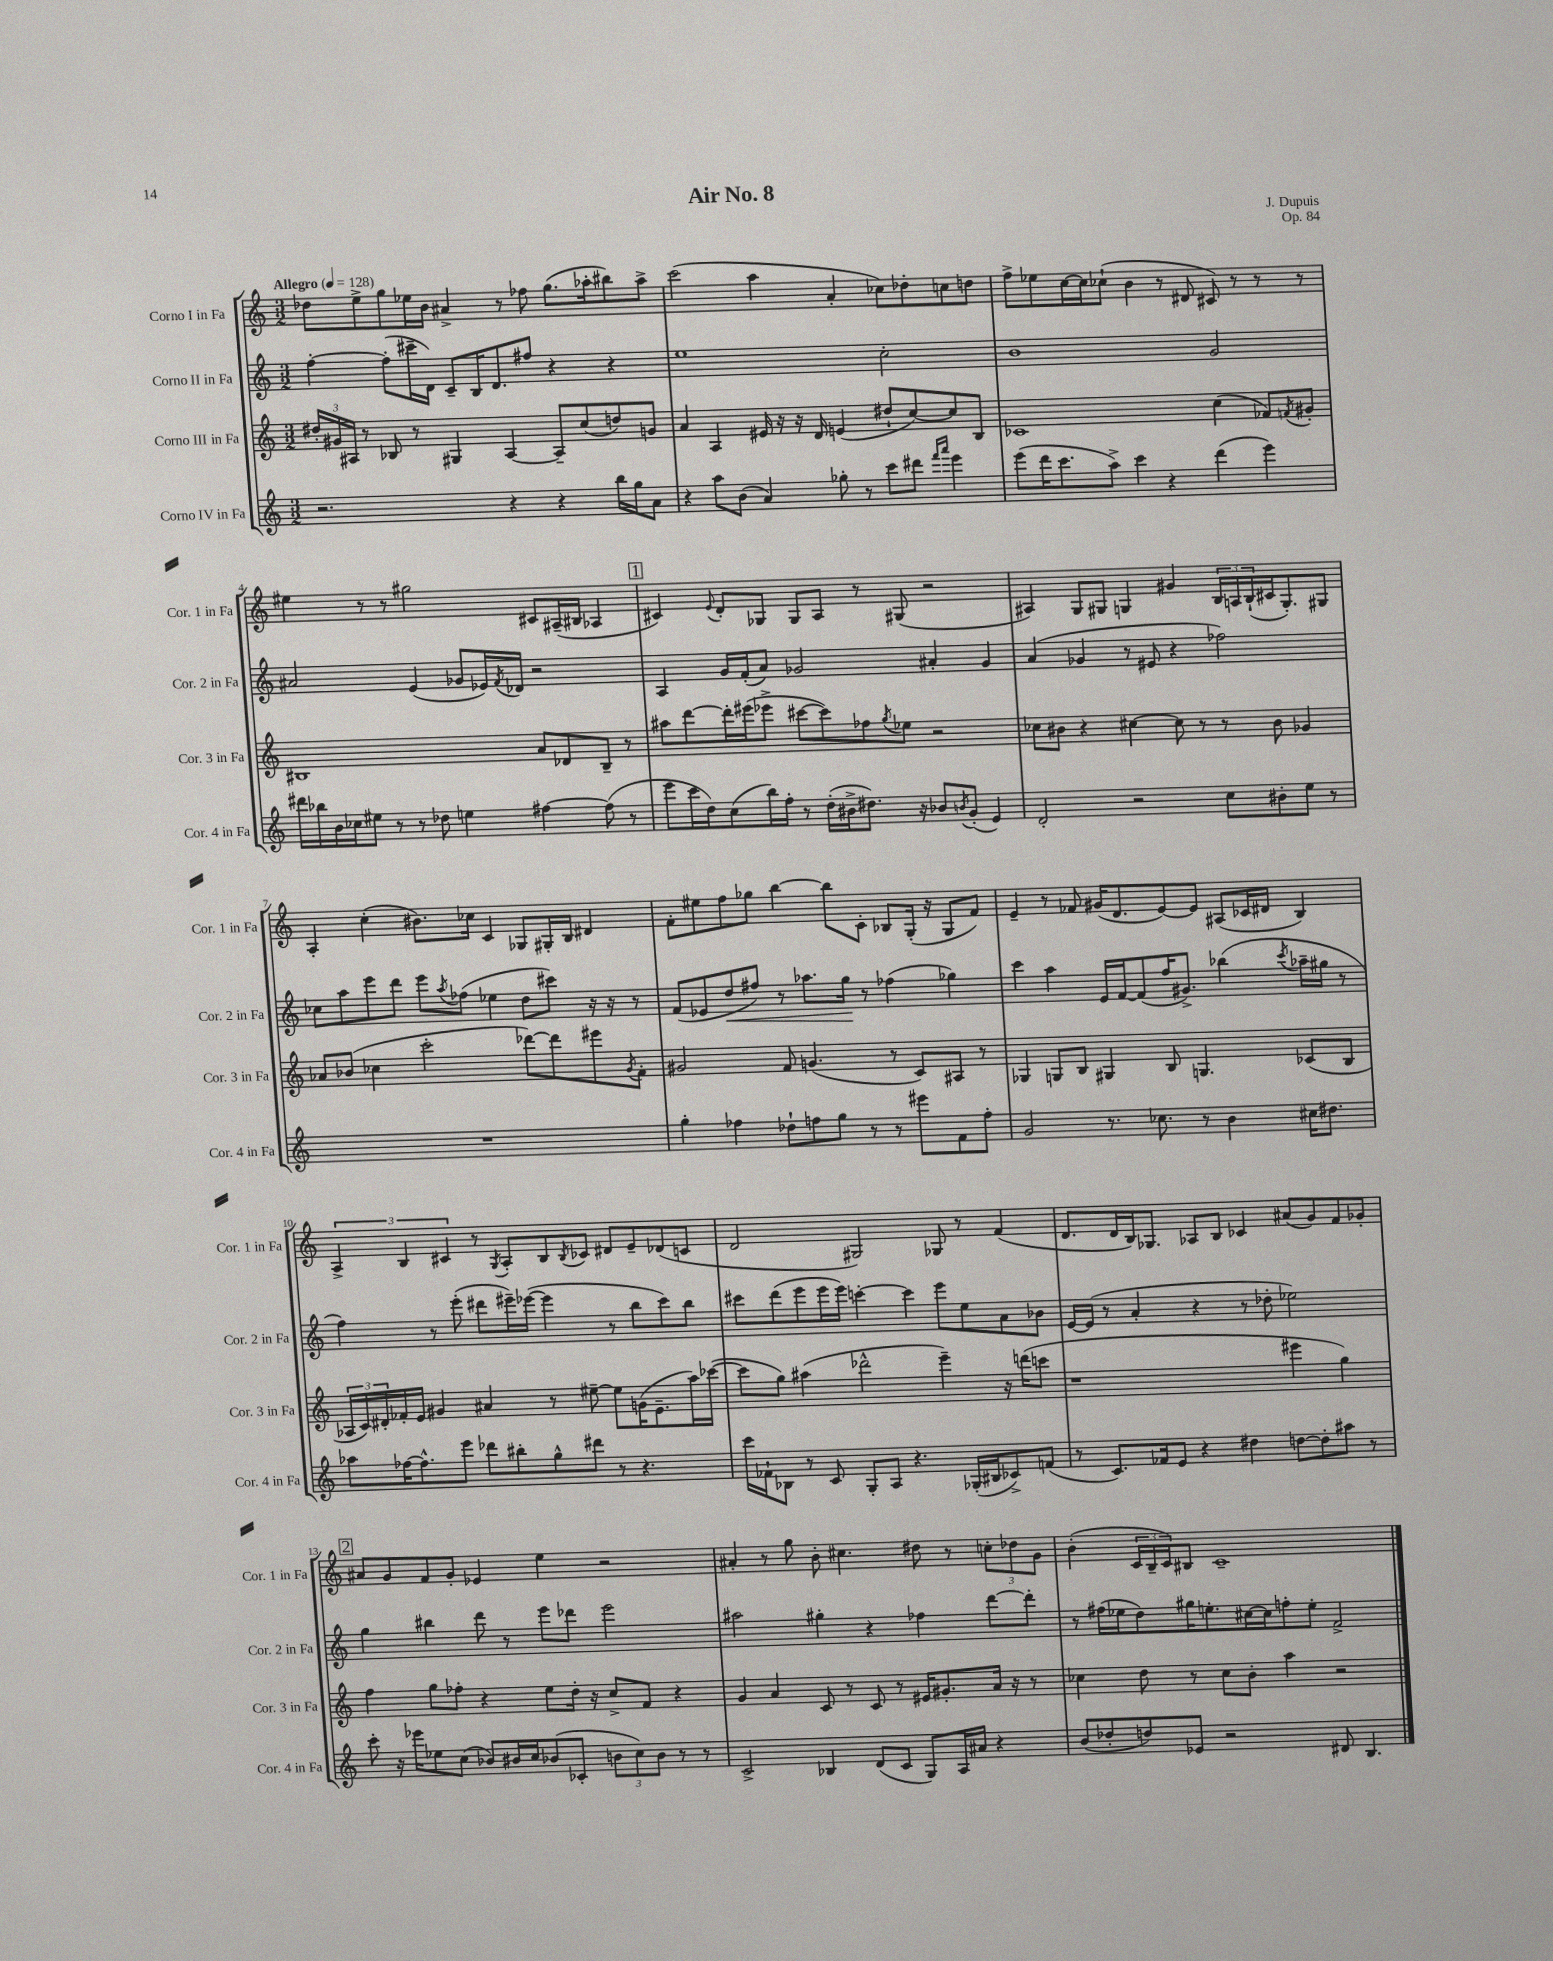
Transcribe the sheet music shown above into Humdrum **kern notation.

**kern	**kern	**kern	**kern
*staff4	*staff3	*staff2	*staff1
*clefG2	*clefG2	*clefG2	*clefG2
*k[]	*k[]	*k[]	*k[]
*M3/2	*M3/2	*M3/2	*M3/2
*MM128	*MM128	*MM128	*MM128
2.r	24dd#'	[4ff'	8dd-
.	24g#	.	.
.	24A#	.	.
.	8r	.	8ee^
.	8B-	(8ff']	8gg
.	8r	16ccc#~	16ee-
.	.	16d)	16b
.	4G#	8c~	4a#^
.	.	16B	.
.	.	8.d	.
4r	[4A#	.	8r
.	.	8ff#	8ff-
4r	8A#~]	4r	(8.gg
.	(8cc	.	.
.	.	.	16aa-'
16bb	8dd)	4r	8bb#)
16gg	.	.	.
8a	8g	.	8aa-^
=	=	=	=
4r	4a	1ee	(2ccc
8aa	4A	.	.
(8b	.	.	.
4a)	16e#	.	4aa
.	16r	.	.
.	16r	.	.
.	16d	.	.
8gg-'	(4e	.	4a'
8r	.	.	.
8ccc	8dd#`	2cc'	8cc-)
8ddd#	[8cc)	.	8dd-'
16qqfff	.	.	.
16qqaaa	.	.	.
4eee	8cc]	.	8cc
.	8B	.	8dd
=	=	=	=
(8eee	1c-	1b	8ff^
16ddd	.	.	8ee-
8.ccc	.	.	.
.	.	.	[16cc
.	.	.	16cc]
8aa^)	.	.	(8cc-`
4ccc	.	.	4b
4r	.	.	8r
.	.	.	8d#
(4ddd	(4cc	2g	8c#)
.	.	.	8r
4eee)	8f-)	.	8r
.	8qf	.	.
.	8g#'	.	8r
=	=	=	=
16ddd#	1B#	2a#	4ee#
16bb-	.	.	.
16b	.	.	.
16cc-	.	.	.
8ee#	.	.	8r
8r	.	.	8r
8r	.	(4e	2gg#
8dd-	.	.	.
4ee	.	8g-	.
.	.	16e-)	.
.	.	8qf	.
.	.	16d-	.
[4ff#	8a	2r	8c#
.	8d-	.	(16A#~
.	.	.	16B#
(8ff#]	8B#~	.	4A-
8r	8r	.	.
=	=	=	=
8eee	8aa#	4A	4c#)
16ccc	[8ddd	.	.
16dd)	.	.	.
.	.	.	8qqe
(8cc	16ddd']	16g	8d'
.	(16eee#	(16f'	.
16bb)	8eee-^	8a)	8G-
16ff'	.	.	.
8r	[8ccc#	2g-	8G-
(16dd'	8ccc#])	.	8A
16b#^	.	.	.
8.dd#)	8ff-	.	8r
.	8qgg	.	.
.	8ee-	.	(8G#
16r	.	.	.
8b-	2r	4a#'	2r
8qb	.	.	.
(8g'	.	.	.
4e)	.	4g-	.
=	=	=	=
2d'	8cc-	(4a	4A#)
.	8b#	.	.
.	4r	4g-	8G
.	.	.	8G#
2r	[4cc#	8r	4G
.	.	8e#	.
.	8cc#]	4r	4g#
.	8r	.	.
8cc	8r	2ff-)	24B
.	.	.	24A
.	.	.	(24B`
8b#'	8b#	.	16c#
.	.	.	8.G')
8ee	4g-	.	.
8r	.	.	8G#
=	=	=	=
1.r	8a-	8cc-	4A'
.	(8b-	8aa	.
.	4cc-	8eee	(4cc'
.	.	8ddd	.
.	2ccc'	8eee	8.b#)
.	.	8qaa	.
.	.	(8ff-	.
.	.	.	16cc-
.	.	4ee-	4c
.	[8ddd-)	8dd	8G-
.	8ddd-]	8ccc#)	16G#'
.	.	.	16B
.	8eee#	16r	4d#
.	.	16r	.
.	8qg	.	.
.	8f'	8r	.
=	=	=	=
4gg'	2g#	(8f	8f'
.	.	8e-	8ee#
4ff-	.	8dd	8ff
.	.	8ff#)	8gg-
8dd-`	8f	8r	[4bb
8ff	(4.g	8.aa-	.
8gg	.	.	8bb]
.	.	16gg	.
8r	.	8r	8c'
8r	8r	(4ff-	8B-
8eee#	8c)	.	(16G'
.	.	.	16r
8f	8A#	4gg-)	8G
8ff'	8r	.	8f)
=	=	=	=
2g	4G-	4ccc	4e~
.	8G	4aa	8r
.	8B	.	8f-
8.r	4G#	16e	(16g#
.	.	[16f	8.d
.	.	(8f]	.
8.cc-	.	.	.
.	8B	16ff	[8e)
.	.	8.g#^)	.
8r	4.G	.	8e]
4b	.	(4bb-	(8A#
.	.	.	16c-
.	.	.	16d#
.	.	8qccc	.
16cc#	(8c-	16aa-~	4B)
8.dd#	.	16gg#	.
.	8B	8r	.
=	=	=	=
8aa-	24A-	4ff)	6A^
.	24c)	.	.
.	24d#'	.	.
[16ff-	16f-'	.	.
.	.	.	6B
8.ff-^^]	16e	.	.
.	4g#	8r	.
.	.	.	6c#
8eee	.	(8eee'	.
8ddd-	4a#	8ddd#	8r
.	.	.	8qG
8bb#'	.	16eee#~)	8A'
.	.	([16eee-	.
8gg^^	8r	4eee-]	8B
.	.	.	8qB
8ddd#	[8ee#~	.	8c-
8r	8ee#]	8r	8d#
4.r	(16g	8bb	8e~
.	8.e~	.	.
.	.	8ccc)	(8d-
.	16aa)	8bb	8c
.	([16ccc-	.	.
=	=	=	=
16ccc	8ccc-]	8ccc#	2d
16f-`	.	.	.
8B-	8gg)	(8ddd	.
8r	(4aa#	8eee	.
8c	.	16eee	.
.	.	16eee)	.
8G'	2ddd-^^	[4ccc'	2G#)
8A	.	.	.
4.r	.	4ccc]	.
.	4eee~)	8eee	8G-
(16G-'	.	8ee	8r
16B#	.	.	.
8c-^)	16r	8a	(4f
.	(16ddd	.	.
(8f	8ccc	8b-	.
=	=	=	=
8r	1r	[16e	8.d
.	.	(16e]	.
8.c)	.	8r	.
.	.	.	16d
.	.	4a'	16B)
16f-	.	.	8.G-
8e	.	.	.
4r	.	4r	8A-
.	.	.	8B
4dd#	.	8r	4c-
.	.	8dd-'	.
[8dd	4eee#	2ee-)	(8a#
8dd']	.	.	8g)
8aa#	4gg)	.	8f
8r	.	.	8g-'
=	=	=	=
8ccc'	4ff	4gg	8a#
16r	.	.	8g
16eee-	.	.	.
8ee-	8gg	4bb#	8f
(8cc	8ff-'	.	8g'
8b-)	4r	8ddd	4e-
16b#	.	8r	.
16cc	.	.	.
(8b-	8ee	8eee	4ee
8c-'	16dd'	8ddd-	.
.	16r	.	.
12b	8cc^	2eee	2r
12cc)	.	.	.
.	8f	.	.
12b	.	.	.
8r	4r	.	.
8r	.	.	.
=	=	=	=
2c^	4g	2aa#	4a#'
.	4a	.	8r
.	.	.	8gg
4B-	8c	4gg#'	8b'
.	8r	.	4.cc#
(8d	8c	4r	.
8c	8r	.	.
8G)	16e#	4ff-	8dd#
.	8.g#'	.	.
16A	.	.	8r
16a#	.	.	.
4r	16a	[8ddd	12cc'
.	16r	.	.
.	.	.	12dd-
.	8r	8ddd']	.
.	.	.	12g
=	=	=	=
(8b	4cc-	8r	(4b'
8dd-'	.	(16ff#	.
.	.	16ee-	.
8dd)	8dd	8dd)	24c
.	.	.	24B~
.	.	.	24c)
8e-	8r	16gg#	8B#
.	.	8.ee'	.
2r	8cc-	.	1c~
.	8b'	[16cc#	.
.	.	16cc#]	.
.	4aa	8ff'	.
.	.	8ee'	.
8d#	2r	2f^	.
4.B	.	.	.
==	==	==	==
*-	*-	*-	*-
